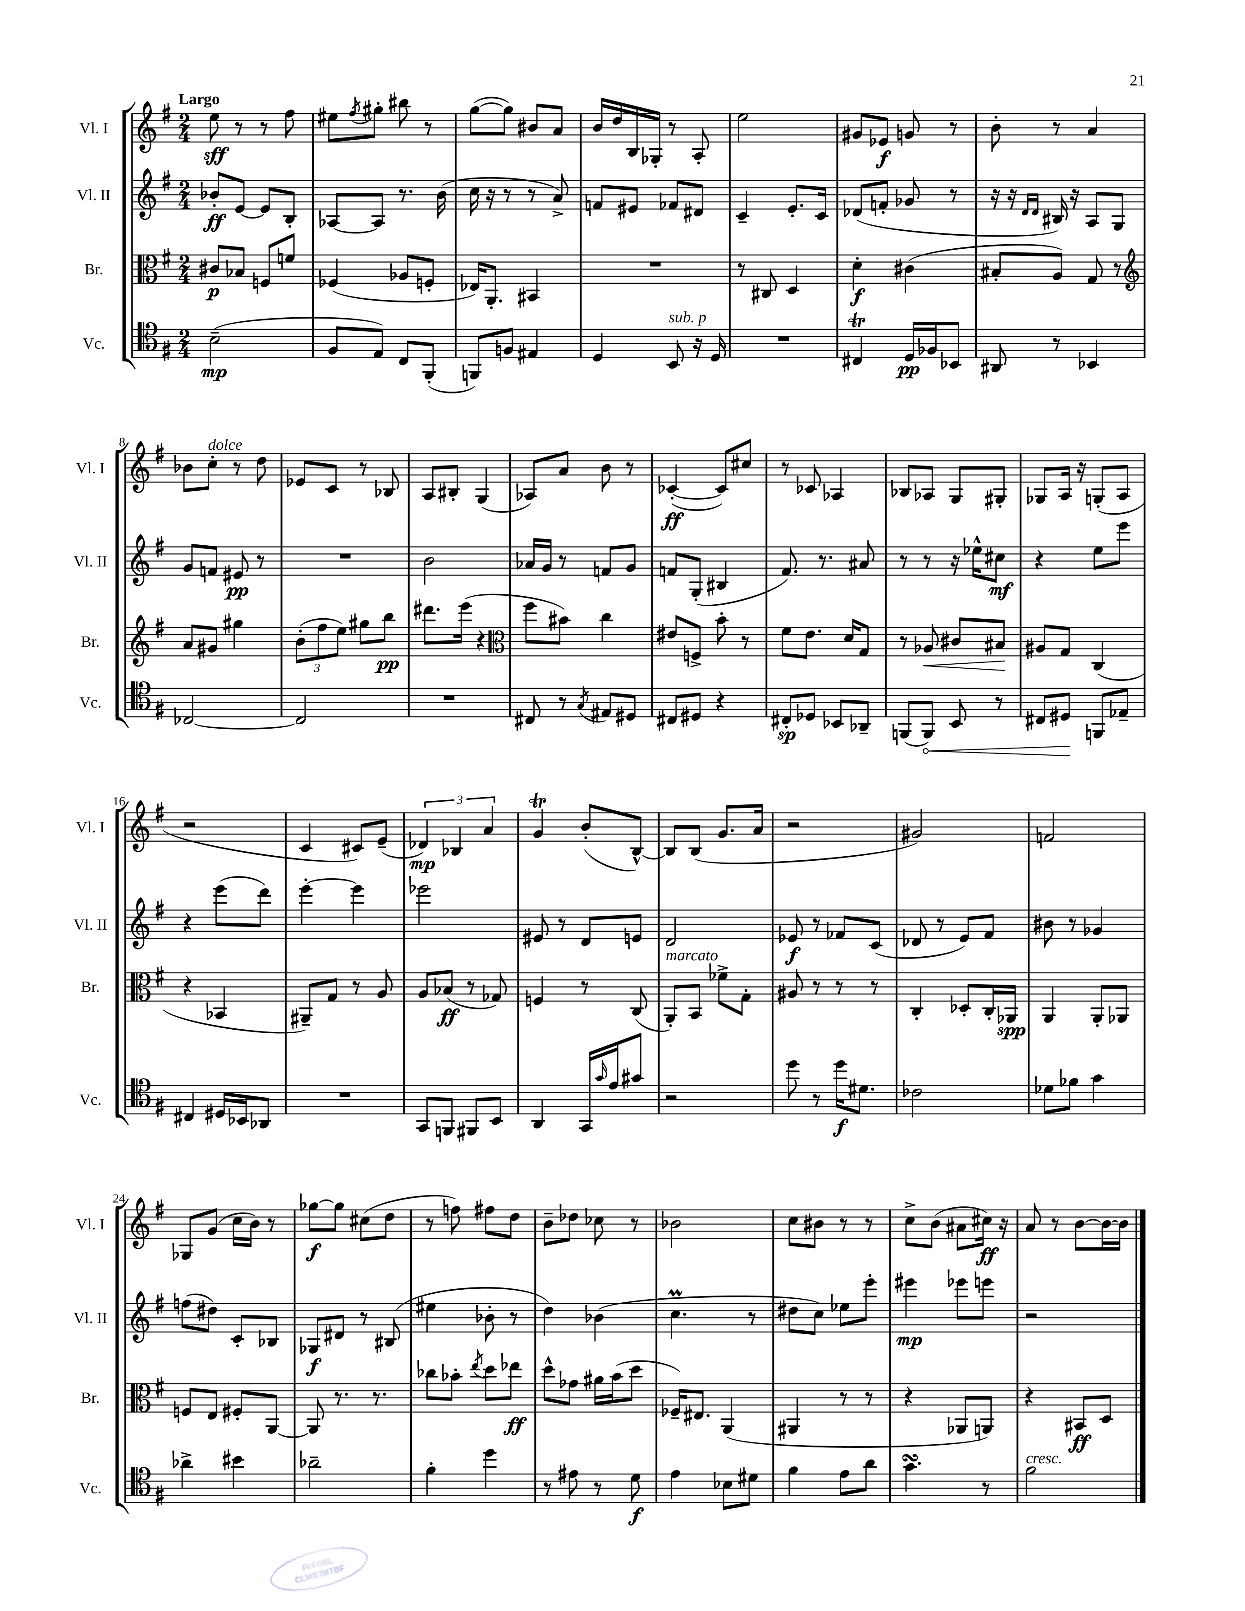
<<
\new StaffGroup <<
\new Staff = "s0" \with { instrumentName = "Vl. I" shortInstrumentName = "Vl. I" } {
    \clef treble \key g \major \numericTimeSignature \time 2/4 \tempo "Largo"
    e''8\sff r8 r8 fis''8 |
    eis''8 \acciaccatura { fis''8 } gis''8-. bis''8 r8 |
    g''8~( g''8) bis'8 a'8 |
    b'16 d''16 b16 ges16-. r8 a8-. |
    e''2 |
    gis'8 ees'8\f g'8 r8 |
    b'8-. r8 a'4 |
    bes'8 c''8-.^\markup { \italic "dolce" } r8 d''8 |
    ees'8 c'8 r8 bes8 |
    a8 bis8-. g4( |
    aes8) a'8 b'8 r8 |
    ces'4~-.\ff( ces'8) cis''8 |
    r8 ces'8 aes4 |
    bes8 aes8 g8 gis8-. |
    ges8 a16 r16 g8-.( a8 |
    r2 |
    c'4 cis'8) e'8--( |
    \tuplet 3/2 { des'4\mp) bes4 a'4 } |
    g'4\trill b'8-.( b8~-^) |
    b8 b8( g'8. a'16 |
    r2 |
    gis'2) |
    f'2 |
    ges8 g'8( c''16 b'16) r8 |
    ges''8~\f ges''8 cis''8( d''8 |
    r8 f''8) fis''8 d''8 |
    b'8-- des''8 ces''8 r8 |
    bes'2 |
    c''8 bis'8 r8 r8 |
    c''8-> b'8( ais'8 cis''16\ff) r16 |
    a'8 r8 b'8~ b'16~ b'16 \bar "|." |
}
\new Staff = "s1" \with { instrumentName = "Vl. II" shortInstrumentName = "Vl. II" } {
    \clef treble \key g \major \numericTimeSignature \time 2/4
    bes'8-.\ff e'8~ e'8 b8-. |
    aes8~ aes8 r8. b'16( |
    c''16 r16 r8 r8 a'8->) |
    f'8 eis'8 fes'8 dis'8 |
    c'4-- e'8.-. c'16 |
    des'8( f'8-. ges'8 r8 |
    r16 r16 \grace { d'16 d'16 } bis16) r16 a8 g8 |
    g'8 f'8 eis'8\pp r8 |
    R2 |
    b'2 |
    aes'16 g'16 r8 f'8 g'8 |
    f'8 g8-.( bis4 |
    fis'8.) r8. ais'8 |
    r8 r8 r16 ees''16-^ cis''8\mf |
    r4 e''8 e'''8 |
    r4 e'''8( d'''8) |
    e'''4~-. e'''4 |
    ees'''2 |
    eis'8 r8 d'8 e'8 |
    d'2 |
    ees'8\f r8 fes'8 c'8( |
    des'8 r8 e'8) fis'8 |
    bis'8 r8 ges'4 |
    f''8( dis''8) c'8-. bes8 |
    ges8\f dis'8 r8 bis8( |
    eis''4 bes'8-. r8 |
    d''4) bes'4( |
    c''4.\prall r8 |
    dis''8 c''8) ees''8 e'''8-. |
    eis'''4\mp ees'''8 e'''8 |
    r2 \bar "|." |
}
\new Staff = "s2" \with { instrumentName = "Br." shortInstrumentName = "Br." } {
    \clef alto \key g \major \numericTimeSignature \time 2/4
    cis'8\p bes8 f8 f'8 |
    fes4( aes8 f8-. |
    ees16) a,8.-. bis,4 |
    R2 |
    r8 cis8 d4 |
    d'4-.\f cis'4( |
    bis8-. a8) g8 r8 |
    \clef treble a'8 gis'8 gis''4 |
    \tuplet 3/2 { b'8-.( fis''8 e''8) } gis''8 b''8\pp |
    dis'''8. e'''16( r4 |
    \clef alto fis''8 bis'8) c''4 |
    eis'8 f8-> b'8-. r8 |
    fis'8 e'8. d'16 g8 |
    r8 aes8\< cis'8 bis8\! |
    ais8 g8 c4( |
    r4 bes,4 |
    ais,8--) g8 r8 a8 |
    a8 bes8\ff( r8 ges8) |
    f4 r8 c8( |
    a,8-.^\markup { \italic "marcato" }) b,8 fes'8-> g8-. |
    ais8 r8 r8 r8 |
    c4-. des8-. c16-. aes,16\spp |
    a,4 a,8-. aes,8 |
    f8 e8 fis8-. a,8~ |
    a,8 r8. r8. |
    ces''8 bes'8-. \acciaccatura { e''8 } d''8 ees''8\ff |
    d''8-^ ges'8 ais'16 b'16( d''8 |
    fes16--) eis8. a,4( |
    ais,4 r8 r8 |
    r4 aes,8 a,8) |
    r4 bis,8\ff d8 \bar "|." |
}
\new Staff = "s3" \with { instrumentName = "Vc." shortInstrumentName = "Vc." } {
    \clef tenor \key g \major \numericTimeSignature \time 2/4
    b2--\mp( |
    fis8 e8) c8 fis,8-.( |
    f,8) f8 eis4 |
    d4 b,8^\markup { \italic "sub. p" } r16 d16 |
    R2 |
    cis4\trill d16\pp fes16 bes,8 |
    ais,8 r8 bes,4 |
    ces2~ |
    ces2 |
    R2 |
    cis8 r8 \acciaccatura { g8 } eis8 dis8 |
    cis8 dis8 r4 |
    cis8-.\sp des8 bes,8 aes,8-- |
    f,8( \once \override Hairpin.circled-tip = ##t f,8\<) b,8 r8 |
    cis8 dis8\! f,8 ees8-- |
    cis4 dis16 bes,16 aes,8 |
    R2 |
    g,8 f,8 fis,8 b,8 |
    a,4 g,16 \grace { g'16 } e'16 gis'8 |
    r2 |
    d''8 r8 d''16\f dis'8. |
    ces'2 |
    des'8 fes'8 g'4 |
    aes'4-> bis'4 |
    aes'2-- |
    fis'4-. d''4 |
    r8 eis'8 r8 d'8\f |
    e'4 bes8 dis'8 |
    fis'4 e'8 a'8 |
    g'4.\turn r8 |
    fis'2^\markup { \italic "cresc." } \bar "|." |
}
>>
>>
